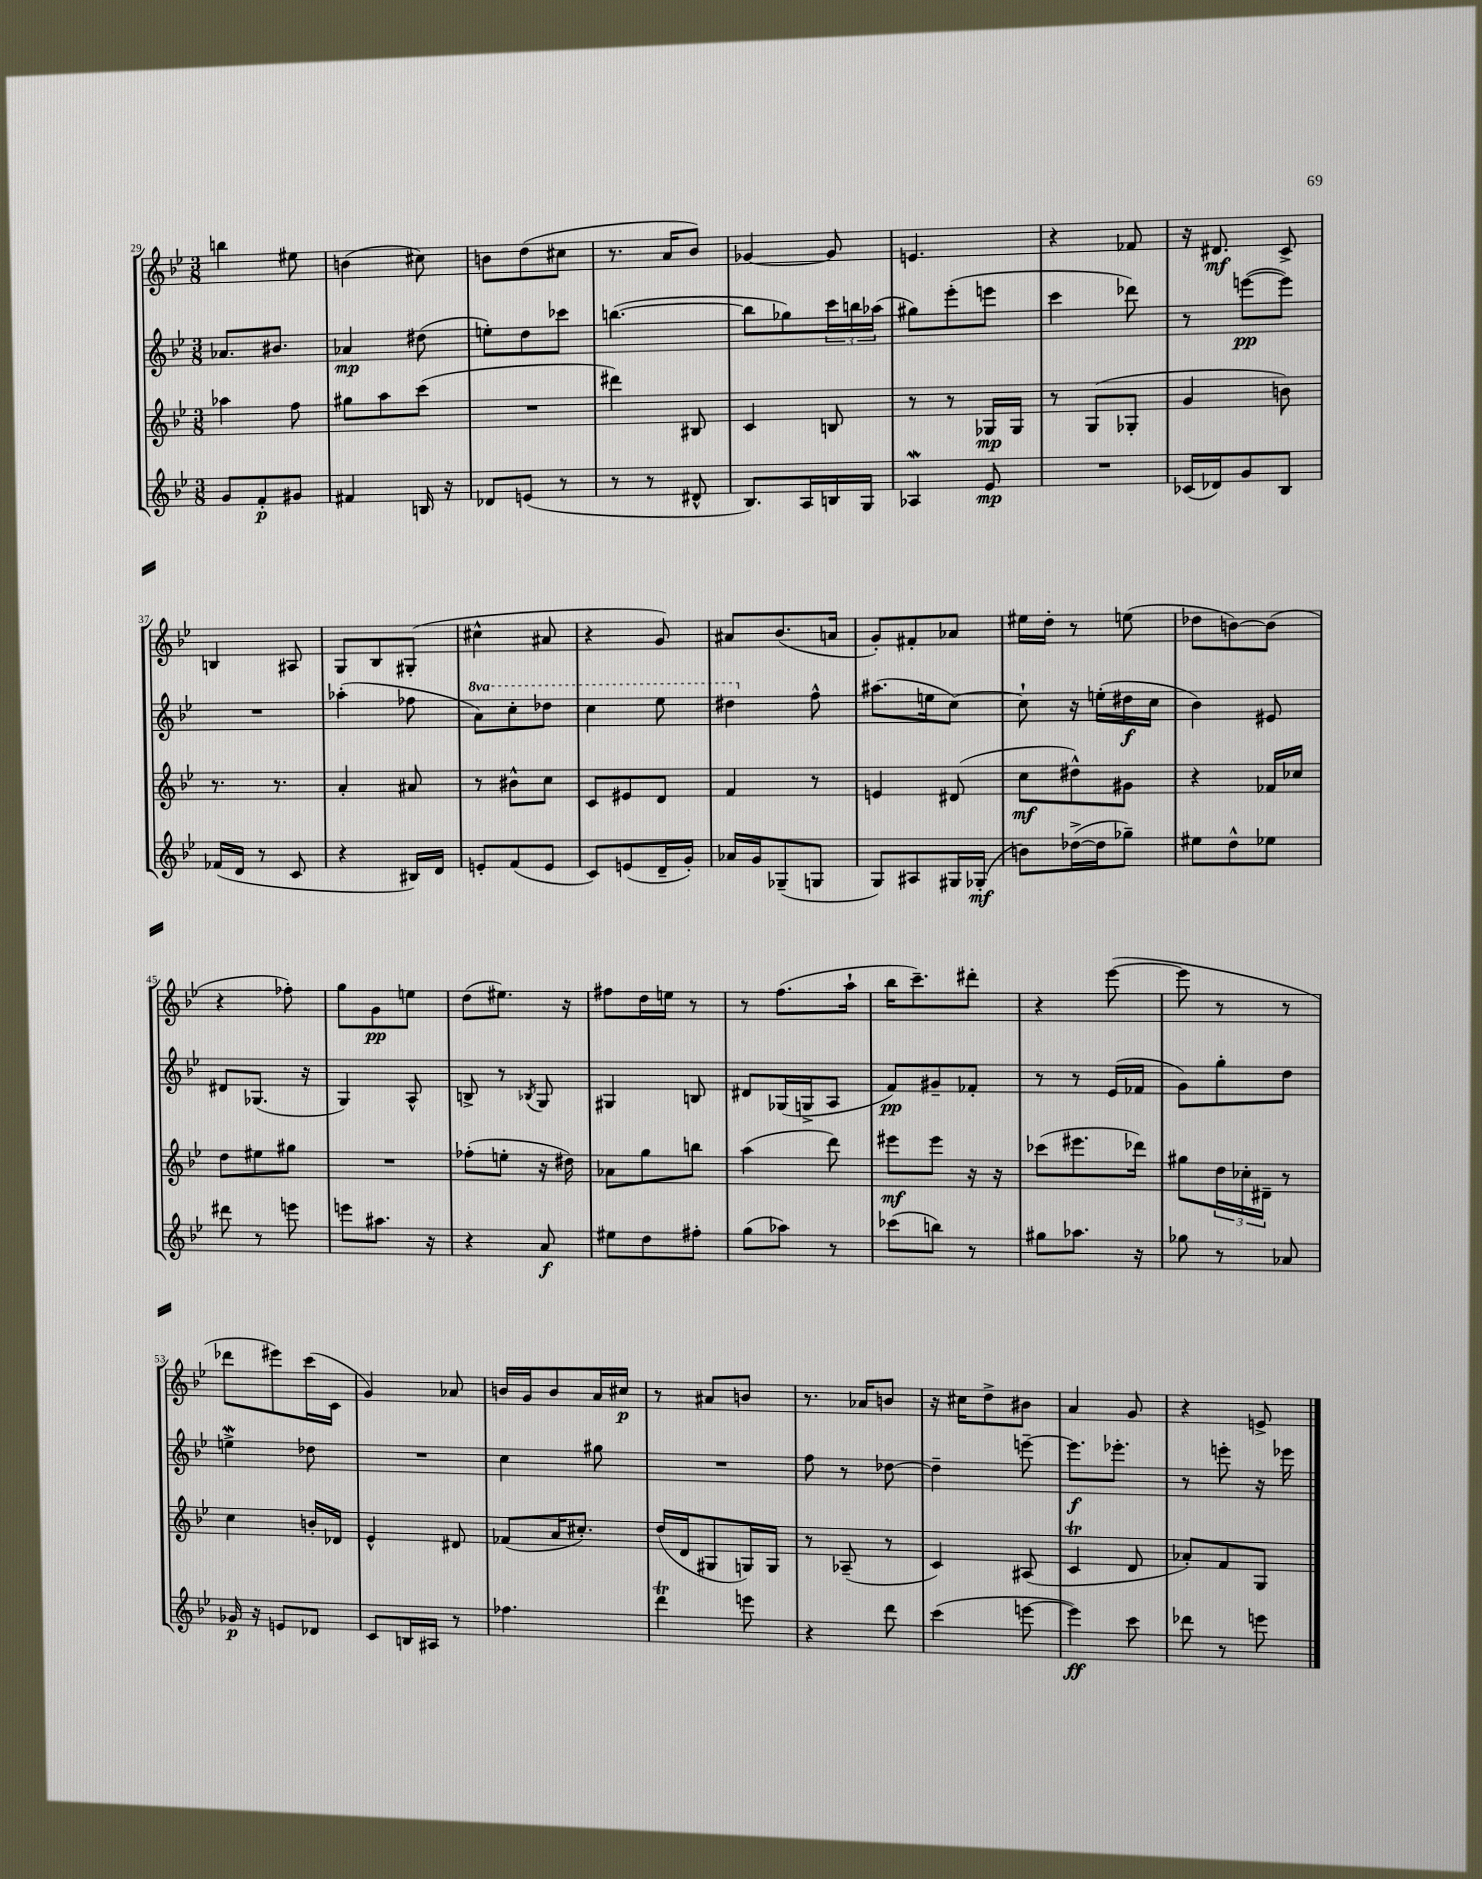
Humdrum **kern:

**kern	**dynam	**kern	**dynam	**kern	**dynam	**kern	**dynam
*part4	*part4	*part3	*part3	*part2	*part2	*part1	*part1
*staff4	*staff4	*staff3	*staff3	*staff2	*staff2	*staff1	*staff1
*clefG2	*	*clefG2	*	*clefG2	*	*clefG2	*
*k[b-e-]	*	*k[b-e-]	*	*k[b-e-]	*	*k[b-e-]	*
*M3/8	*	*M3/8	*	*M3/8	*	*M3/8	*
=29	=29	=29	=29	=29	=29	=29	=29
8g/L	.	4aa-X\	.	8.a-X/L	.	4bbn\	.
8f'/	p	.	.	.	.	.	.
.	.	.	.	8.b#X/J	.	.	.
8g#X/J	.	8ff\	.	.	.	8ee#X\	.
=30	=30	=30	=30	=30	=30	=30	=30
4f#X/	.	8gg#X\L	.	4a-X/	mp	(4bn\	.
.	.	8aa\	.	.	.	.	.
16Bn/	.	(8ccc\J	.	(8dd#X\	.	8cc#X\)	.
16r	.	.	.	.	.	.	.
=31	=31	=31	=31	=31	=31	=31	=31
8d-X/L	.	4.r	.	8een'\L)	.	8bn\L	.
(8en/J	.	.	.	8dd\	.	(8dd\	.
8r	.	.	.	8ccc-X\J	.	8cc#X\J	.
=32	=32	=32	=32	=32	=32	=32	=32
8r	.	4ddd#X\)	.	([4.bbn\	.	8.r	.
8r	.	.	.	.	.	.	.
.	.	.	.	.	.	16a/KL	.
8d#X^^/	.	8B#X/	.	.	.	8b-/J)	.
=33	=33	=33	=33	=33	=33	=33	=33
8.B-/L)	.	4c/	.	8bb\L]	.	[4g-X/	.
.	.	.	.	8gg-X\)	.	.	.
16A/L	.	.	.	.	.	.	.
16Bn/	.	8Bn/	.	24ccc\L	.	8g-/]	.
.	.	.	.	24bbn\	.	.	.
16G/JJ	.	.	.	.	.	.	.
.	.	.	.	(24aa-X\JJ	.	.	.
=34	=34	=34	=34	=34	=34	=34	=34
4A-Xw/	.	8r	.	8gg#X\L)	.	4.en/	.
.	.	8r	.	(8eee-'\	.	.	.
8e-/	mp	16G-X/LL	mp	8eeen\J	.	.	.
.	.	16G-/JJ	.	.	.	.	.
=35	=35	=35	=35	=35	=35	=35	=35
4.r	.	8r	.	4ccc\	.	4r	.
.	.	(8G/L	.	.	.	.	.
.	.	8G-X'/J	.	8ddd-X\)	.	8f-X/	.
=36	=36	=36	=36	=36	=36	=36	=36
(16c-X/LL	.	4g/	.	8r	.	16r	.
16d-X/J)	.	.	.	.	.	8.d#X/	mf
8g/	.	.	.	([8eeen\L	pp	.	.
8B-/J	.	8bn\)	.	8eee\J])	.	8c^/	.
!!LO:LB:g=z
=37	=37	=37	=37	=37	=37	=37	=37
(16f-X/LL	.	8.r	.	4.r	.	4Bn/	.
16d/JJ	.	.	.	.	.	.	.
8r	.	.	.	.	.	.	.
.	.	8.r	.	.	.	.	.
8c/	.	.	.	.	.	8A#X/	.
=38	=38	=38	=38	=38	=38	=38	=38
4r	.	4a'/	.	(4aa-X'\	.	8G/L	.
.	.	.	.	.	.	8B-/	.
16B#X/LL)	.	8a#X/	.	8ff-X\	.	(8G#X'/J	.
16d/JJ	.	.	.	.	.	.	.
=39	=39	=39	=39	=39	=39	=39	=39
*	*	*	*	*8va	*	*	*
8en'/L	.	8r	.	8aa\L)	.	4cc#X^^\	.
(8f/	.	8b#X^^\L	.	8ccc'\	.	.	.
8e/J	.	8cc\J	.	8ddd-X\J	.	8a#X/	.
=40	=40	=40	=40	=40	=40	=40	=40
8c/L)	.	8c/L	.	4ccc\	.	4r	.
(8en/	.	8e#X/	.	.	.	.	.
16d~/L	.	8d/J	.	8eee-\	.	8g/)	.
16g'/JJ)	.	.	.	.	.	.	.
=41	=41	=41	=41	=41	=41	=41	=41
16a-X/LL	.	4f/	.	4ddd#X\	.	8a#X/L	.
16g/J	.	.	.	.	.	.	.
(8G-X~/	.	.	.	.	.	(8.b-/	.
*	*	*	*	*X8va	*	*	*
8Gn/J	.	8r	.	8ff^^\	.	.	.
.	.	.	.	.	.	16an/Jk	.
=42	=42	=42	=42	=42	=42	=42	=42
8G/L)	.	4en/	.	(8.aa#X\L	.	8g'/L)	.
8A#X/	.	.	.	.	.	8f#X'/	.
.	.	.	.	16een\k	.	.	.
16G#X/L	.	(8d#X/	.	[8cc\J)	.	8a-X/J	.
(16G-X'/JJ	mf	.	.	.	.	.	.
=43	=43	=43	=43	=43	=43	=43	=43
8bn\L)	.	8cc\L	mf	8cc`\]	.	16ee#X\LL	.
.	.	.	.	.	.	16dd'\JJ	.
([16dd-X^\L	.	8dd#X^^\)	.	16r	.	8r	.
16dd-\J]	.	.	.	(16een'\LL	.	.	.
8gg-X~\J)	.	8g#X\J	.	16dd#X\	f	(8een\	.
.	.	.	.	16cc\JJ	.	.	.
=44	=44	=44	=44	=44	=44	=44	=44
8ee#X\L	.	4r	.	4b-\)	.	8dd-X\L	.
8dd^^\	.	.	.	.	.	[8bn\)	.
8ee-X\J	.	16f-X/LL	.	8e#X/	.	(8b\J]	.
.	.	16cc-X/JJ	.	.	.	.	.
!!LO:LB:g=z
=45	=45	=45	=45	=45	=45	=45	=45
8ddd#X\	.	8dd\L	.	8d#X/L	.	4r	.
8r	.	8ee#X\	.	(8.G-X/J	.	.	.
8eeen\	.	8gg#X\J	.	.	.	8ff-X'\)	.
.	.	.	.	16r	.	.	.
=46	=46	=46	=46	=46	=46	=46	=46
8eeen\L	.	4.r	.	4G/)	.	8gg\L	.
8.aa#X\J	.	.	.	.	.	8g\	pp
.	.	.	.	8A^^/	.	8een\J	.
16r	.	.	.	.	.	.	.
=47	=47	=47	=47	=47	=47	=47	=47
4r	.	(8ff-X'\L	.	8Bn^/	.	(8dd\L	.
.	.	8een'\J	.	8r	.	8.ee#X\J)	.
.	.	.	.	8qB-X/	.	.	.
8a/	f	16r	.	8G/	.	.	.
.	.	16dd#X\)	.	.	.	16r	.
=48	=48	=48	=48	=48	=48	=48	=48
8ee#X\L	.	8a-X\L	.	4G#X/	.	8ff#X\L	.
8dd\	.	8gg\	.	.	.	16dd\L	.
.	.	.	.	.	.	16een\JJ	.
8ff#X'\J	.	8bbn\J	.	8Bn/	.	8r	.
=49	=49	=49	=49	=49	=49	=49	=49
(8gg\L	.	(4aa\	.	8d#X/L	.	8r	.
8aa-X\J)	.	.	.	(16G-X/L	.	(8.ff\L	.
.	.	.	.	16Gn^/J	.	.	.
8r	.	8ddd\)	.	8A/J	.	.	.
.	.	.	.	.	.	16aa`\Jk	.
=50	=50	=50	=50	=50	=50	=50	=50
(8ccc-X\L	.	8eee#X\L	mf	8f/L)	pp	16bb-\KL	.
.	.	.	.	.	.	8.ccc~\)	.
8bbn\J)	.	8eee#\J	.	8g#X~/	.	.	.
8r	.	16r	.	8f-X'/J	.	8ddd#X'\J	.
.	.	16r	.	.	.	.	.
=51	=51	=51	=51	=51	=51	=51	=51
8gg#X\L	.	(8ccc-X\L	.	8r	.	4r	.
8.aa-X\J	.	8.eee#X\	.	8r	.	.	.
.	.	.	.	(16e-/LL	.	([8eee-\	.
16r	.	16ddd-X\Jk)	.	16f-X/JJ	.	.	.
=52	=52	=52	=52	=52	=52	=52	=52
8gg-X\	.	8gg#X\L	.	8g\L)	.	8eee-\]	.
8r	.	24dd\L	.	8gg'\	.	8r	.
.	.	24cc-X'\	.	.	.	.	.
.	.	24d#X~\JJ	.	.	.	.	.
8a-X/	.	8r	.	8dd\J	.	8r	.
!!LO:LB:g=z
=53	=53	=53	=53	=53	=53	=53	=53
16g-X/	p	4cc\	.	4eenW^\	.	8ddd-X\L	.
16r	.	.	.	.	.	.	.
8en/L	.	.	.	.	.	8eee#X\)	.
8d-X/J	.	16bn'/LL	.	8dd-X\	.	(16ccc\L	.
.	.	16d-X/JJ	.	.	.	16c\JJ	.
=54	=54	=54	=54	=54	=54	=54	=54
8c/L	.	4e-^^/	.	4.r	.	4g/)	.
16Bn/L	.	.	.	.	.	.	.
16A#X/JJ	.	.	.	.	.	.	.
8r	.	8d#X/	.	.	.	8a-X/	.
=55	=55	=55	=55	=55	=55	=55	=55
4.ff-X\	.	(8f-X/L	.	4cc\	.	16bn/LL	.
.	.	.	.	.	.	16g/J	.
.	.	16a/K	.	.	.	8b/	.
.	.	8.cc#X'/J)	.	.	.	.	.
.	.	.	.	8gg#X\	.	16a/L	.
.	.	.	.	.	.	16cc#X/JJ	p
=56	=56	=56	=56	=56	=56	=56	=56
4dddt\	.	(16dd/LL	.	4.r	.	8r	.
.	.	16d/J	.	.	.	.	.
.	.	8G#X/	.	.	.	8a#X/L	.
8eeen\	.	16Gn/L)	.	.	.	8bn/J	.
.	.	16G/JJ	.	.	.	.	.
=57	=57	=57	=57	=57	=57	=57	=57
4r	.	8r	.	8ff\	.	8.r	.
.	.	(8A-X~/	.	8r	.	.	.
.	.	.	.	.	.	16a-X/KL	.
8ddd\	.	8r	.	[8dd-X\	.	8bn/J	.
=58	=58	=58	=58	=58	=58	=58	=58
(4ccc\	.	4c/)	.	4dd-~\]	.	16r	.
.	.	.	.	.	.	16cc#X\KL	.
.	.	.	.	.	.	8dd^\	.
[8eeen\	.	(8A#X/	.	[8eeen~\	.	8b#X\J	.
=59	=59	=59	=59	=59	=59	=59	=59
4eee\])	ff	4cT/	.	8.eee\L]	f	4a/	.
.	.	.	.	8.eee-X'\J	.	.	.
8ccc\	.	8d/	.	.	.	8g/	.
=60	=60	=60	=60	=60	=60	=60	=60
8ddd-X\	.	8a-X'/L)	.	8r	.	4r	.
8r	.	8f/	.	8eeen'\	.	.	.
8eeen\	.	8G/J	.	16r	.	8en^/	.
.	.	.	.	16eee-X\	.	.	.
==	==	==	==	==	==	==	==
*-	*-	*-	*-	*-	*-	*-	*-
